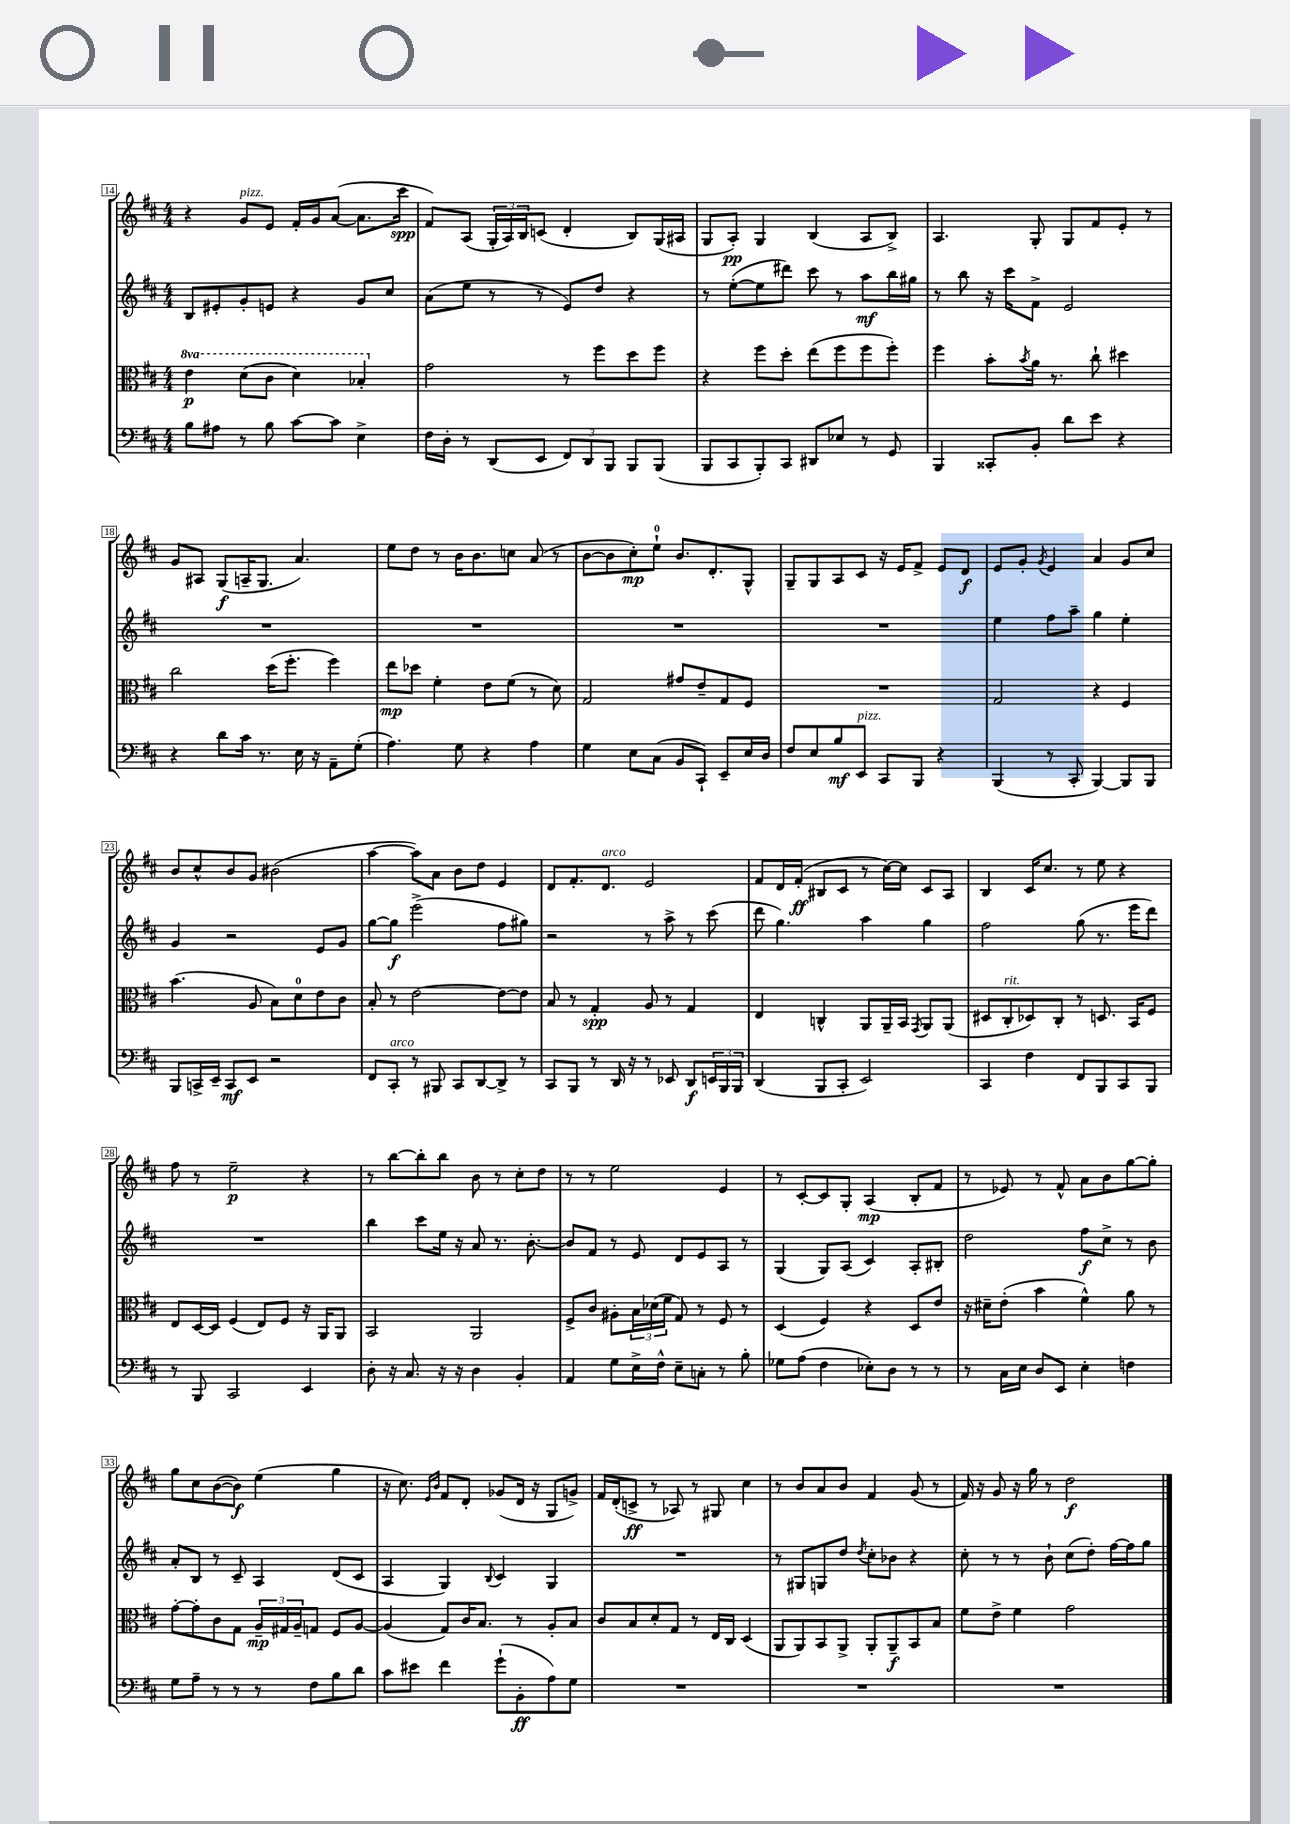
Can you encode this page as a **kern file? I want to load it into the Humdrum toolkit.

**kern	**dynam	**kern	**dynam	**kern	**dynam	**kern	**dynam
*part4	*part4	*part3	*part3	*part2	*part2	*part1	*part1
*staff4	*staff4	*staff3	*staff3	*staff2	*staff2	*staff1	*staff1
*clefF4	*	*clefC3	*	*clefG2	*	*clefG2	*
*k[f#c#]	*	*k[f#c#]	*	*k[f#c#]	*	*k[f#c#]	*
*M4/4	*	*M4/4	*	*M4/4	*	*M4/4	*
*	*	*8va	*	*	*	*	*
=14	=14	=14	=14	=14	=14	=14	=14
8B\L	.	4ee\	p	8B/L	.	4r	.
8A#X\J	.	.	.	8e#X'/	.	.	.
!	!	!	!	!	!	!LO:TX:a:i:t=pizz.	!
8r	.	(8dd\L	.	8g'/	.	8g/L	.
8B\	.	8cc#\J	.	8en/J	.	8e/J	.
[8c#\L	.	4dd\)	.	4r	.	16f#'/LL	.
.	.	.	.	.	.	16g/J	.
8c#\J]	.	.	.	.	.	([8a/J	.
4E^\	.	4b-X'/	.	8g/L	.	8.a\L]	.
.	.	.	.	8cc#/J	.	.	.
.	.	.	.	.	.	16ccc#\Jk	spp
=15	=15	=15	=15	=15	=15	=15	=15
*	*	*X8va	*	*	*	*	*
16F#\LL	.	2g\	.	(8a\L	.	8f#/L)	.
16D'\JJ	.	.	.	.	.	.	.
8r	.	.	.	8ee\J	.	(8A/J	.
(8DD/L	.	.	.	8r	.	24G'/LL	.
.	.	.	.	.	.	24A/)	.
.	.	.	.	.	.	24B/J	.
8EE/J	.	.	.	8r	.	(8cn/J	.
12FF#/L)	.	8r	.	8e/L)	.	4d'/	.
12DD/	.	.	.	.	.	.	.
.	.	8ff#\L	.	8dd/J	.	.	.
12BBB/J	.	.	.	.	.	.	.
8BBB/L	.	8dd\	.	4r	.	8B/L)	.
(8BBB/J	.	8ff#\J	.	.	.	(16G/L	.
.	.	.	.	.	.	16A#X/JJ	.
=16	=16	=16	=16	=16	=16	=16	=16
8BBB/L	.	4r	.	8r	.	8G/L	.
8CC#/	.	.	.	([8ee'\L	.	8A'/J)	pp
8BBB'/)	.	8ff#\L	.	8ee\]	.	4G/	.
8CC#/J	.	8dd'\J	.	8ddd#X\J)	.	.	.
8DD#X/L	.	(8ee\L	.	8ccc#\	.	(4B/	.
8E-X/J	.	8ff#\	.	8r	.	.	.
8r	.	8ff#\	.	8aa\L	mf	8A/L	.
8GG/	.	8ff#'\J)	.	16bb\L	.	8B^/J)	.
.	.	.	.	16gg#X\JJ	.	.	.
=17	=17	=17	=17	=17	=17	=17	=17
4BBB/	.	4ff#\	.	8r	.	4.A/	.
.	.	.	.	8bb\	.	.	.
8CC##X'/L	.	8b'\L	.	16r	.	.	.
.	.	.	.	16ccc#\KL	.	.	.
.	.	8qb/	.	.	.	.	.
8BB'/J	.	16a\Jk	.	8f#^\J	.	8G'/	.
.	.	8.r	.	.	.	.	.
8d\L	.	.	.	2e/	.	8G/L	.
8e\J	.	8cc#`\	.	.	.	8f#/	.
4r	.	4dd#X\	.	.	.	8e'/J	.
.	.	.	.	.	.	8r	.
!!LO:LB:g=z
=18	=18	=18	=18	=18	=18	=18	=18
4r	.	2cc#\	.	1r	.	8g/L	.
.	.	.	.	.	.	8A#X/J	.
8d\L	.	.	.	.	.	(8G/L	f
16c#\Jk	.	.	.	.	.	16An~/K	.
8.r	.	.	.	.	.	8.G/J	.
.	.	(16dd\KL	.	.	.	.	.
.	.	8.ff#'\J	.	.	.	.	.
16E\	.	.	.	.	.	4.a/)	.
16r	.	.	.	.	.	.	.
8AA~\L	.	4ff#\)	.	.	.	.	.
(8G'\J	.	.	.	.	.	.	.
=19	=19	=19	=19	=19	=19	=19	=19
4.A\)	.	8ee\L	mp	1r	.	8ee\L	.
.	.	8dd-X\J	.	.	.	8dd\J	.
.	.	4f#'\	.	.	.	8r	.
8G\	.	.	.	.	.	16b\KL	.
.	.	.	.	.	.	8.b\	.
4r	.	8e\L	.	.	.	.	.
.	.	(8f#\J	.	.	.	8ccn\J	.
4A\	.	8r	.	.	.	(8a/	.
.	.	8d\)	.	.	.	8r	.
=20	=20	=20	=20	=20	=20	=20	=20
4G\	.	2G/	.	1r	.	[8b\L	.
.	.	.	.	.	.	8b\]	.
8E\L	.	.	.	.	.	8cc#'\)	mp
(8C#\J	.	.	.	.	.	8ee`\J	.
8BB/L	.	8g#X/L	.	.	.	8.b/L	.
8CC#`/J)	.	8e~/	.	.	.	.	.
.	.	.	.	.	.	8.d'/	.
8EE~/L	.	8G/	.	.	.	.	.
16E/L	.	8F#/J	.	.	.	8G^^/J	.
16D/JJ	.	.	.	.	.	.	.
=21	=21	=21	=21	=21	=21	=21	=21
8F#/L	.	1r	.	1r	.	8G~/L	.
8E/	.	.	.	.	.	8G/	.
8B/	mf	.	.	.	.	8A/	.
!LO:TX:a:i:t=pizz.	!	!	!	!	!	!	!
8EE/J	.	.	.	.	.	8c#/J	.
8CC#/L	.	.	.	.	.	16r	.
.	.	.	.	.	.	16e/KL	.
8BBB/J	.	.	.	.	.	8f#^/J	.
4r	.	.	.	.	.	8e/L	.
.	.	.	.	.	.	8d/J	f
=22	=22	=22	=22	=22	=22	=22	=22
(4BBB/	.	2G/	.	4ee\	.	8e/L	.
.	.	.	.	.	.	8g'/J	.
.	.	.	.	.	.	8qg/	.
8r	.	.	.	8ff#\L	.	4e/	.
8CC#'/	.	.	.	8aa~\J	.	.	.
[4BBB/)	.	4r	.	4gg\	.	4a/	.
8BBB/L]	.	4F#/	.	4ee'\	.	8g/L	.
8BBB/J	.	.	.	.	.	8cc#/J	.
!!LO:LB:g=z
=23	=23	=23	=23	=23	=23	=23	=23
8BBB/L	.	(4.b\	.	4g/	.	8b/L	.
16CCn^/L	.	.	.	.	.	8cc#^^/	.
16EE~/JJ	.	.	.	.	.	.	.
8CC/L	mf	.	.	2r	.	8b/	.
8EE/J	.	8A/	.	.	.	8g/J	.
2r	.	8B\L)	.	.	.	(2b#X\	.
.	.	8d\	.	.	.	.	.
.	.	8e\	.	8e/L	.	.	.
.	.	8c#\J	.	8g/J	.	.	.
=24	=24	=24	=24	=24	=24	=24	=24
8FF#/L	.	8B'/	.	[8gg\L	.	[4aa\	.
!LO:TX:a:i:t=arco	!	!	!	!	!	!	!
8CC#'/J	.	8r	.	8gg\J]	f	.	.
8r	.	[2e\	.	(2eee^\	.	8aa\L])	.
8BBB#X/	.	.	.	.	.	8a\J	.
8CC#/L	.	.	.	.	.	8b\L	.
[8DD/	.	.	.	.	.	8dd\J	.
8DD^/J]	.	8e\L_	.	8ff#\L	.	4e/	.
8r	.	8e\J]	.	8gg#X\J)	.	.	.
=25	=25	=25	=25	=25	=25	=25	=25
8CC#/L	.	8B/	.	2r	.	8d/L	.
8BBB/J	.	8r	.	.	.	8.f#'/	.
8r	.	4G'/	spp	.	.	.	.
!	!	!	!	!	!	!LO:TX:a:i:t=arco	!
.	.	.	.	.	.	8.d/J	.
16DD/	.	.	.	.	.	.	.
16r	.	.	.	.	.	.	.
8r	.	8A/	.	8r	.	2e/	.
8EE-X/	.	8r	.	8aa^\	.	.	.
8DD/L	f	4G/	.	8r	.	.	.
24EEn/L	.	.	.	(8ccc#\	.	.	.
24BBB/	.	.	.	.	.	.	.
24BBB/JJ	.	.	.	.	.	.	.
=26	=26	=26	=26	=26	=26	=26	=26
(4DD/	.	4E/	.	8ddd\	.	8f#/L	.
.	.	.	.	4.gg\)	.	16d/L	.
.	.	.	.	.	.	(16f#'/JJ	ff
8BBB/L	.	4Cn^^/	.	.	.	8B#X/L	.
8CC#'/J	.	.	.	.	.	8c#/J	.
2EE/)	.	8AA/L	.	4aa\	.	8r	.
.	.	16AA~/L	.	.	.	[16cc#\LL)	.
.	.	16BB/JJ	.	.	.	16cc#\JJ]	.
.	.	8qGG/	.	.	.	.	.
.	.	8AA/L	.	4gg\	.	8c#/L	.
.	.	(8AA/J	.	.	.	8A/J	.
=27	=27	=27	=27	=27	=27	=27	=27
4CC#/	.	8D#X/L	.	2ff#\	.	4B/	.
!	!	!LO:TX:a:i:t=rit.	!	!	!	!	!
.	.	8C#'/	.	.	.	.	.
4F#\	.	8D-X/)	.	.	.	16c#/KL	.
.	.	.	.	.	.	8.cc#/J	.
.	.	8C#'/J	.	.	.	.	.
8FF#/L	.	8r	.	(8gg\	.	8r	.
8BBB/	.	8.Dn/	.	8.r	.	8ee\	.
8CC#/	.	.	.	.	.	4r	.
.	.	16BB/KL	.	16eee\KL	.	.	.
8BBB/J	.	8F#/J	.	8ddd\J)	.	.	.
!!LO:LB:g=z
=28	=28	=28	=28	=28	=28	=28	=28
8r	.	8E/L	.	1r	.	8ff#\	.
8BBB/	.	[16D/L	.	.	.	8r	.
.	.	16D/JJ]	.	.	.	.	.
2CC#/	.	(4F#/	.	.	.	2ee~\	p
.	.	8E/L)	.	.	.	.	.
.	.	8F#/J	.	.	.	.	.
4EE/	.	16r	.	.	.	4r	.
.	.	16AA/KL	.	.	.	.	.
.	.	8AA/J	.	.	.	.	.
=29	=29	=29	=29	=29	=29	=29	=29
8D'\	.	2BB/	.	4bb\	.	8r	.
16r	.	.	.	.	.	[8bb\L	.
8.C#/	.	.	.	.	.	.	.
.	.	.	.	8ccc#\L	.	8bb'\]	.
16r	.	.	.	16ee\Jk	.	8bb\J	.
16r	.	.	.	16r	.	.	.
4D\	.	2AA/	.	8a/	.	8b\	.
.	.	.	.	8.r	.	8r	.
4BB'/	.	.	.	.	.	8cc#'\L	.
.	.	.	.	[8.b'\	.	.	.
.	.	.	.	.	.	8dd\J	.
=30	=30	=30	=30	=30	=30	=30	=30
4AA/	.	8F#^/L	.	8b/L]	.	8r	.
.	.	8c#/J	.	8f#/J	.	8r	.
8G\L	.	8A#X'\L	.	8r	.	2ee\	.
16E^\L	.	24B\L	.	8e/	.	.	.
.	.	(24d-X\	.	.	.	.	.
16F#^^\JJ	.	.	.	.	.	.	.
.	.	24f#\JJ	.	.	.	.	.
8E~\L	.	8G/)	.	8d/L	.	.	.
8Cn'\J	.	8r	.	8e/	.	.	.
8r	.	8F#/	.	8A/J	.	4e/	.
8B'\	.	8r	.	8r	.	.	.
=31	=31	=31	=31	=31	=31	=31	=31
8G-X\L	.	(4D/	.	(4G/	.	8r	.
(8A\J	.	.	.	.	.	[8c#'/L	.
4F#\	.	4F#/)	.	8G/L)	.	8c#/]	.
.	.	.	.	(8A/J	.	8G'/J	.
8E-X'\L)	.	4r	.	4c#/)	.	(4A/	mp
8D\J	.	.	.	.	.	.	.
8r	.	8D/L	.	8A'/L	.	8B'/L	.
8r	.	8e/J	.	8B#X'/J	.	8f#/J	.
=32	=32	=32	=32	=32	=32	=32	=32
8r	.	16r	.	2dd\	.	8r	.
.	.	16d#X~\KL	.	.	.	.	.
16C#\LL	.	(8e'\J	.	.	.	8e-X/)	.
16E\JJ	.	.	.	.	.	.	.
8D/L	.	4b\	.	.	.	8r	.
8EE/J	.	.	.	.	.	8f#^^/	.
4E'\	.	4f#^^\)	.	8ff#\L	f	8a\L	.
.	.	.	.	8cc#^\J	.	8b\	.
4Fn\	.	8a\	.	8r	.	[8gg\	.
.	.	8r	.	8b\	.	8gg'\J]	.
!!LO:LB:g=z
=33	=33	=33	=33	=33	=33	=33	=33
8G\L	.	[8g'\L	.	8a'/L	.	8gg\L	.
8A~\J	.	8g'\]	.	8B/J	.	8cc#\	.
8r	.	8c#\	.	8r	.	([8b\	.
8r	.	8G\J	.	8c#~/	.	8b\J])	f
8r	.	24A~/LL	mp	4A/	.	(4ee\	.
.	.	24G#X/	.	.	.	.	.
.	.	24A~/J	.	.	.	.	.
8F#\L	.	8Gn/J	.	.	.	.	.
8B\	.	8F#/L	.	(8d/L	.	4gg\	.
8d\J	.	[8A/J	.	8c#/J	.	.	.
=34	=34	=34	=34	=34	=34	=34	=34
8c#\L	.	(4A/]	.	4A/	.	16r	.
.	.	.	.	.	.	8.cc#\)	.
8e#X\J	.	.	.	.	.	.	.
.	.	.	.	.	.	16qqe/LL	.
.	.	.	.	.	.	16qqb/JJ	.
4f#\	.	8G/L)	.	4G/)	.	8f#/L	.
.	.	16c#/K	.	.	.	8d'/J	.
.	.	8.B/J	.	.	.	.	.
.	.	.	.	8qqB/	.	.	.
(8g`\L	.	.	.	4c#/	.	(8g-X/L	.
8BB'\	ff	8r	.	.	.	16d/Jk	.
.	.	.	.	.	.	16r	.
8A\)	.	8A'/L	.	4G/	.	8G/L	.
8G\J	.	8B/J	.	.	.	8gn^/J)	.
=35	=35	=35	=35	=35	=35	=35	=35
1r	.	8c#/L	.	1r	.	16f#/LL	.
.	.	.	.	.	.	(16d'/J	.
.	.	8B/	.	.	.	8cn^/J	ff
.	.	8d'/	.	.	.	8r	.
.	.	8G/J	.	.	.	8A-X/)	.
.	.	8r	.	.	.	8r	.
.	.	16E/LL	.	.	.	8G#X/	.
.	.	16C#/JJ	.	.	.	.	.
.	.	(4D/	.	.	.	4cc#\	.
=36	=36	=36	=36	=36	=36	=36	=36
1r	.	8AA/L	.	8r	.	8r	.
.	.	8AA/)	.	8G#X/L	.	8b/L	.
.	.	8BB/	.	8Gn/	.	8a/	.
.	.	8AA^/J	.	8dd/J	.	8b/J	.
.	.	.	.	8qdd/	.	.	.
.	.	8AA'/L	.	8cc#'\L	.	4f#/	.
.	.	8AA~/	f	8b-X\J	.	.	.
.	.	8BB/	.	4r	.	(8g/	.
.	.	8B/J	.	.	.	8r	.
=37	=37	=37	=37	=37	=37	=37	=37
1r	.	8f#\L	.	8cc#'\	.	16f#/)	.
.	.	.	.	.	.	16r	.
.	.	8e^\J	.	8r	.	8g/	.
.	.	4f#\	.	8r	.	16r	.
.	.	.	.	.	.	16gg\	.
.	.	.	.	8b`\	.	8r	.
.	.	2g\	.	(8cc#\L	.	2dd\	f
.	.	.	.	8dd'\J)	.	.	.
.	.	.	.	[16ff#\LL	.	.	.
.	.	.	.	16ff#\J]	.	.	.
.	.	.	.	8gg\J	.	.	.
==	==	==	==	==	==	==	==
*-	*-	*-	*-	*-	*-	*-	*-
